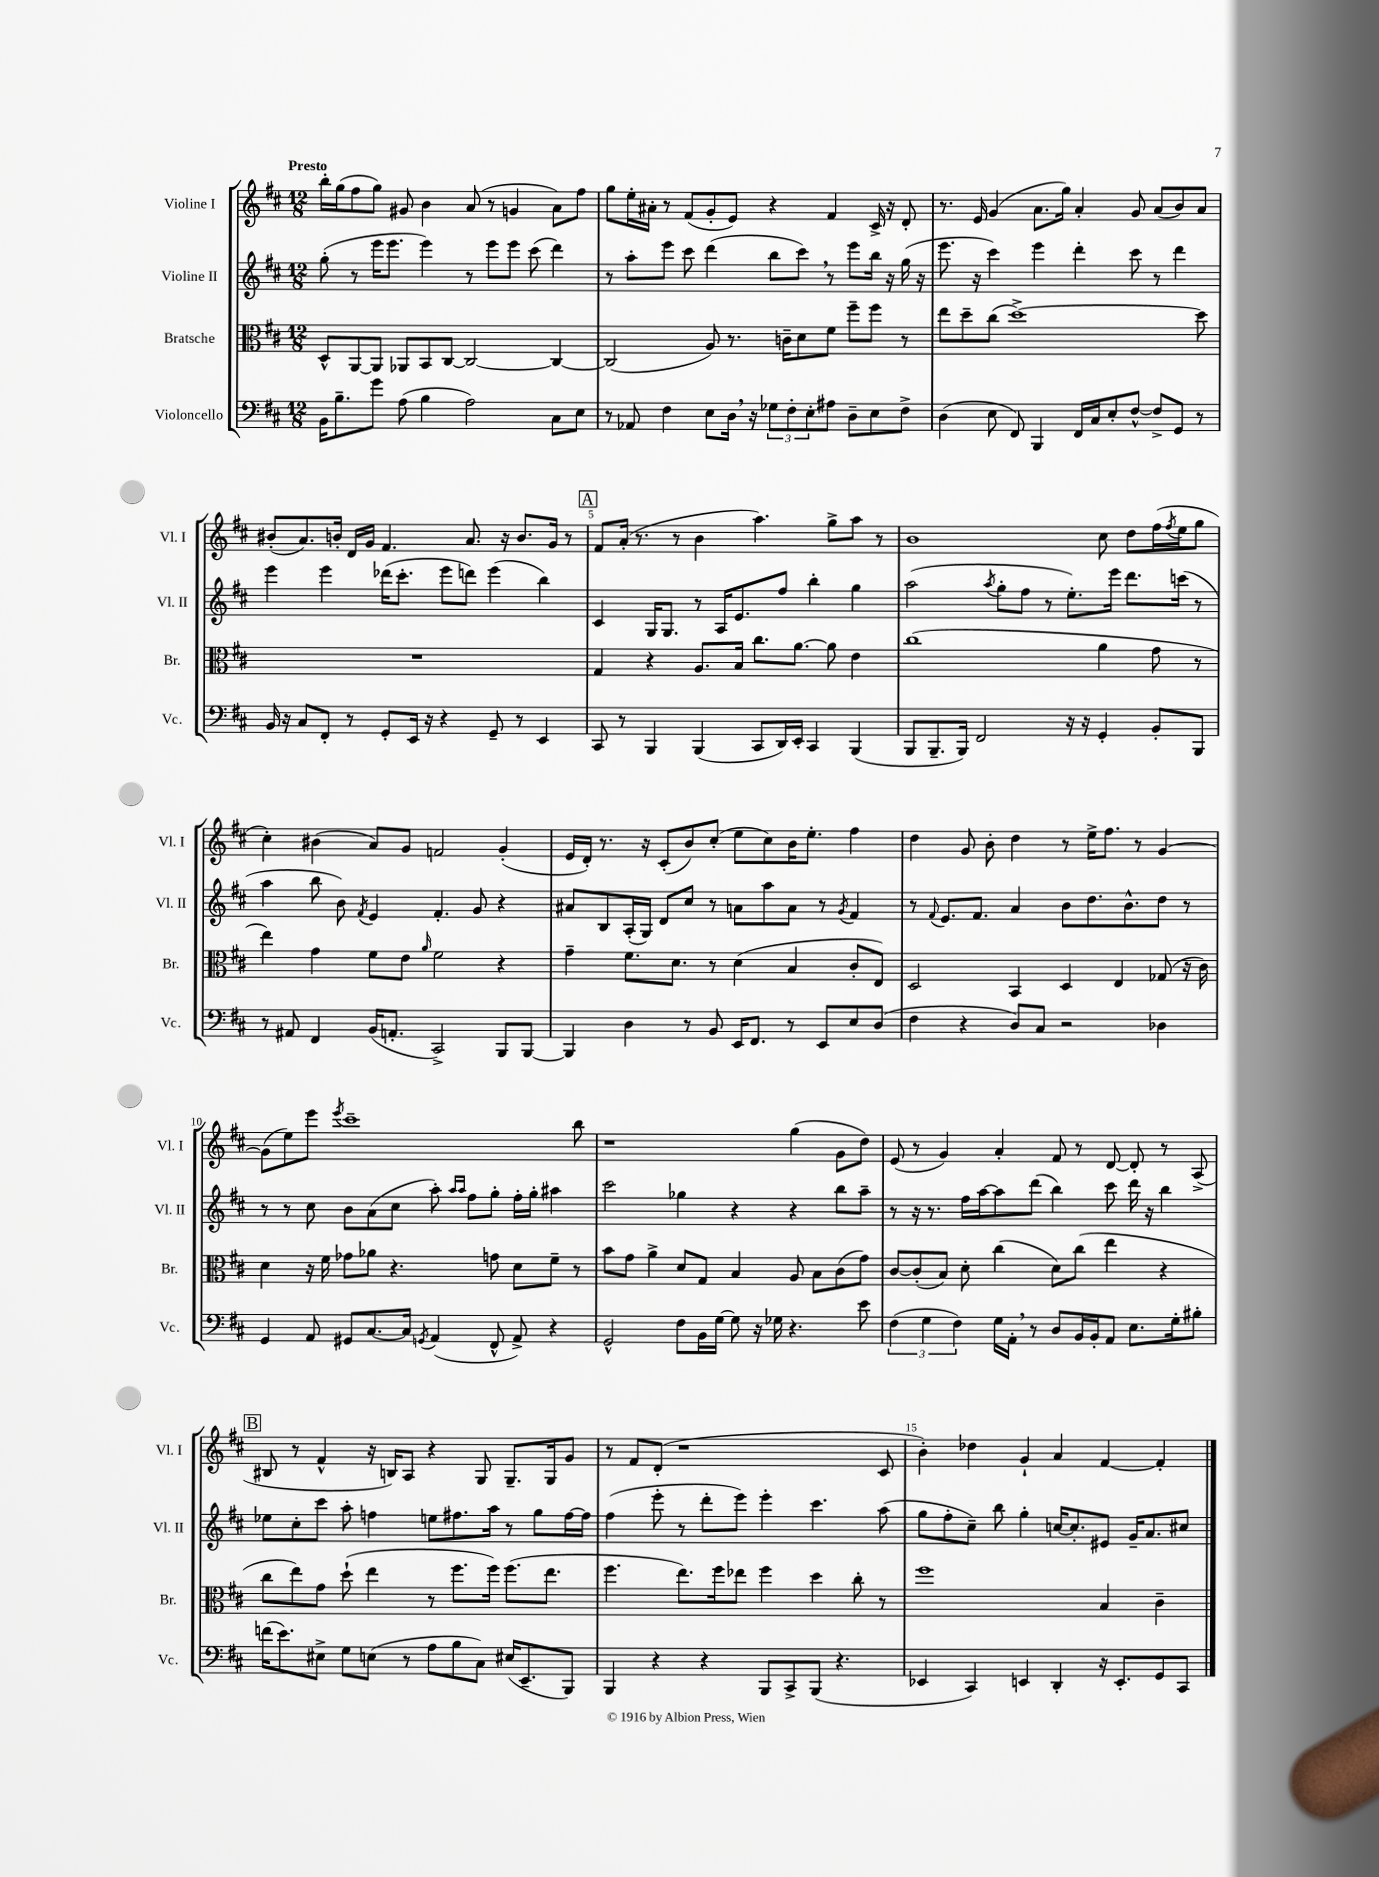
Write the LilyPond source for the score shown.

<<
\new StaffGroup <<
\new Staff = "s0" \with { instrumentName = "Violine I" shortInstrumentName = "Vl. I" } {
    \clef treble \key d \major \numericTimeSignature \time 12/8 \tempo "Presto"
    b''16-. g''16( fis''8 g''8) gis'8 b'4 a'8( r8 g'4 a'8) fis''8 |
    g''8 e''16-. ais'16-. r8 fis'8( g'8-. e'8) r4 fis'4 cis'16-> r16 d'8-. |
    r8. e'16 g'4( a'8. g''16) a'4-. g'8 a'8( b'8) a'8 |
    bis'8-.( a'8.) b'16-. d'16 g'16 fis'4. a'8. r16 b'8. g'16 r8 |
    \mark \markup { \box "A" } fis'8 a'16-.( r8. r8 b'4 a''4.) g''8-> a''8 r8 |
    b'1 cis''8 d''8 fis''16( \acciaccatura { fis''8 } e''16 g''8 |
    cis''4-.) bis'4( a'8) g'8 f'2 g'4-.( |
    e'16 d'16-.) r8. r16 cis'8-.( b'8) cis''8-.( e''8 cis''8) b'16 e''8.-. fis''4 |
    d''4 g'8 b'8-. d''4 r8 e''16-> fis''8. r8 g'4~ |
    g'8( e''8) e'''8 \acciaccatura { e'''8 } cis'''1-- b''8 |
    r1 g''4( g'8 d''8) |
    e'8( r8 g'4) a'4-. fis'8 r8 d'8~ d'8-. r8 a8->( |
    \mark \markup { \box "B" } bis8 r8 fis'4-^ r16 b16) a8 r4 g8 g8.-- g16 g'8 |
    r8 fis'8 d'8-.( r1 cis'8 |
    b'4-.) des''4 g'4-! a'4 fis'4~ fis'4-. \bar "|." |
}
\new Staff = "s1" \with { instrumentName = "Violine II" shortInstrumentName = "Vl. II" } {
    \clef treble \key d \major \numericTimeSignature \time 12/8
    g''8-.( r8 e'''16 e'''8. e'''4) r8 e'''8 e'''8 cis'''8( d'''4) |
    r8 a''8-. e'''8 cis'''8 d'''4( b''8 cis'''8) \breathe r8 e'''8 b''16 r16 g''16( r16 |
    e'''8. r16 cis'''4) e'''4 d'''4-. cis'''8 r8 d'''4 |
    e'''4 e'''4 des'''16( cis'''8.-. e'''8 d'''8) e'''4( b''4) |
    \mark \markup { \box "A" } cis'4 g16 g8. r8 a16 e'8. fis''8 b''4-. g''4 |
    a''2( \acciaccatura { a''8 } g''8-. fis''8 r8 e''8.-.) e'''16 d'''8. c'''16( r8 |
    a''4 b''8 b'8) \acciaccatura { fis'8 } e'4 fis'4.-. g'8 r4 |
    ais'8 b8 a16-.( g16) d'8 cis''8 r8 a'8 a''8 a'8 r8 \acciaccatura { g'8 } fis'4 |
    r8 \appoggiatura { fis'8 } e'8. fis'8. a'4 b'8 d''8. b'8.-^ d''8 r8 |
    r8 r8 cis''8 b'8 a'8( cis''8 a''8-.) \grace { a''16 a''16 } fis''8 g''8-. fis''16-. g''16-. ais''4 |
    cis'''2 ges''4 r4 r4 b''8 a''8-- |
    r8 r16 r8. fis''16 a''16~ a''8 d'''8( b''4) cis'''8 d'''16 r16 b''4 |
    \mark \markup { \box "B" } ees''8 cis''8-. cis'''8 a''8-. f''4 e''8 fis''8. a''16 r8 g''8 fis''16~ fis''16 |
    fis''4( e'''8-. r8 d'''8-. e'''8) e'''4-. cis'''4. a''8( |
    g''8 fis''8-. cis''8--) b''8 g''4-. c''16~ c''8.-. eis'8 g'16-- a'8. cis''8 \bar "|." |
}
\new Staff = "s2" \with { instrumentName = "Bratsche" shortInstrumentName = "Br." } {
    \clef alto \key d \major \numericTimeSignature \time 12/8
    d8-^ a,8~ a,8 aes,8 b,8 cis8~ cis2~ cis4~ |
    cis2( a8) r8. c'16-- d'8 fis'8 fis''8-- fis''8 r8 |
    e''8 d''8-- cis''8( d''1~->) d''8 |
    R1. |
    \mark \markup { \box "A" } g4 r4 a8. b16 cis''8. a'8.~ a'8 e'4 |
    cis''1( a'4 g'8 r8 |
    e''4) g'4 fis'8 e'8 \grace { a'16 } fis'2 r4 |
    g'4-- fis'8. d'8. r8 d'4( b4 cis'8-. e8) |
    d2 b,4 d4 e4 ges8( r16 cis'16) |
    d'4 r16 fis'16 ges'8 aes'8 r4. g'8 d'8 fis'8-- r8 |
    b'8 g'8 a'4-> d'8 g8 b4 a8 b8 cis'8( g'8) |
    cis'8~ cis'8-.( b8) d'8-. cis''4( d'8) cis''8( e''4 r4 |
    \mark \markup { \box "B" } cis''8 e''8) g'8 d''8-!( e''4 r8 fis''8. fis''16) fis''8.( e''8. |
    fis''4. e''8.) fis''16 ees''8 fis''4 d''4 cis''8-. r8 |
    fis''1 b4 cis'4-- \bar "|." |
}
\new Staff = "s3" \with { instrumentName = "Violoncello" shortInstrumentName = "Vc." } {
    \clef bass \key d \major \numericTimeSignature \time 12/8
    b,16 b8.-- g'8 a8( b4 a2) cis8 e8 |
    r8 aes,8 fis4 e8 d16 \breathe r16 \tuplet 3/2 { ges8 fis8-. e8-. } ais8 d8-- e8 fis8-> |
    d4( e8 fis,8) b,,4 fis,16 cis16 e8-. fis8~-^ fis8-> g,8 r8 |
    b,16 r16 cis8 fis,8-. r8 g,8-. e,16 r16 r4 g,8-- r8 e,4 |
    \mark \markup { \box "A" } cis,8 r8 b,,4 b,,4( cis,8 d,16) e,16-. cis,4 b,,4( |
    b,,8 b,,8.-- b,,16) fis,2 r16 r16 g,4-. b,8-. b,,8 |
    r8 ais,8 fis,4 b,16( a,8.-. cis,2->) b,,8 b,,8~ |
    b,,4 d4 r8 b,8 e,16 fis,8. r8 e,8 e8 d8( |
    fis4 r4 d8) cis8 r2 des4 |
    g,4 a,8 gis,8 cis8.~ cis16 \acciaccatura { g,8 } a,4( fis,8-^ a,8->) r4 |
    g,2-^ fis8 b,16 g16~ g8 r16 ges16 r4. e'8 |
    \tuplet 3/2 { fis4( g4 fis4) } g16 a,16-. \breathe r8 d8 b,16 b,16-. a,8 e8. g16-. bis8-. |
    \mark \markup { \box "B" } f'16( e'8.) eis8-> g8 e8( r8 a8 b8 cis8) eis16( e,8.-- b,,8) |
    b,,4 r4 r4 b,,8 cis,8-> b,,8( r4. |
    ees,4 cis,4) e,4 d,4-. r16 e,8.-. g,8 cis,8 \bar "|." |
}
>>
>>
\layout { \context { \Score \override BarNumber.break-visibility = ##(#f #t #t) barNumberVisibility = #(every-nth-bar-number-visible 5) } }
